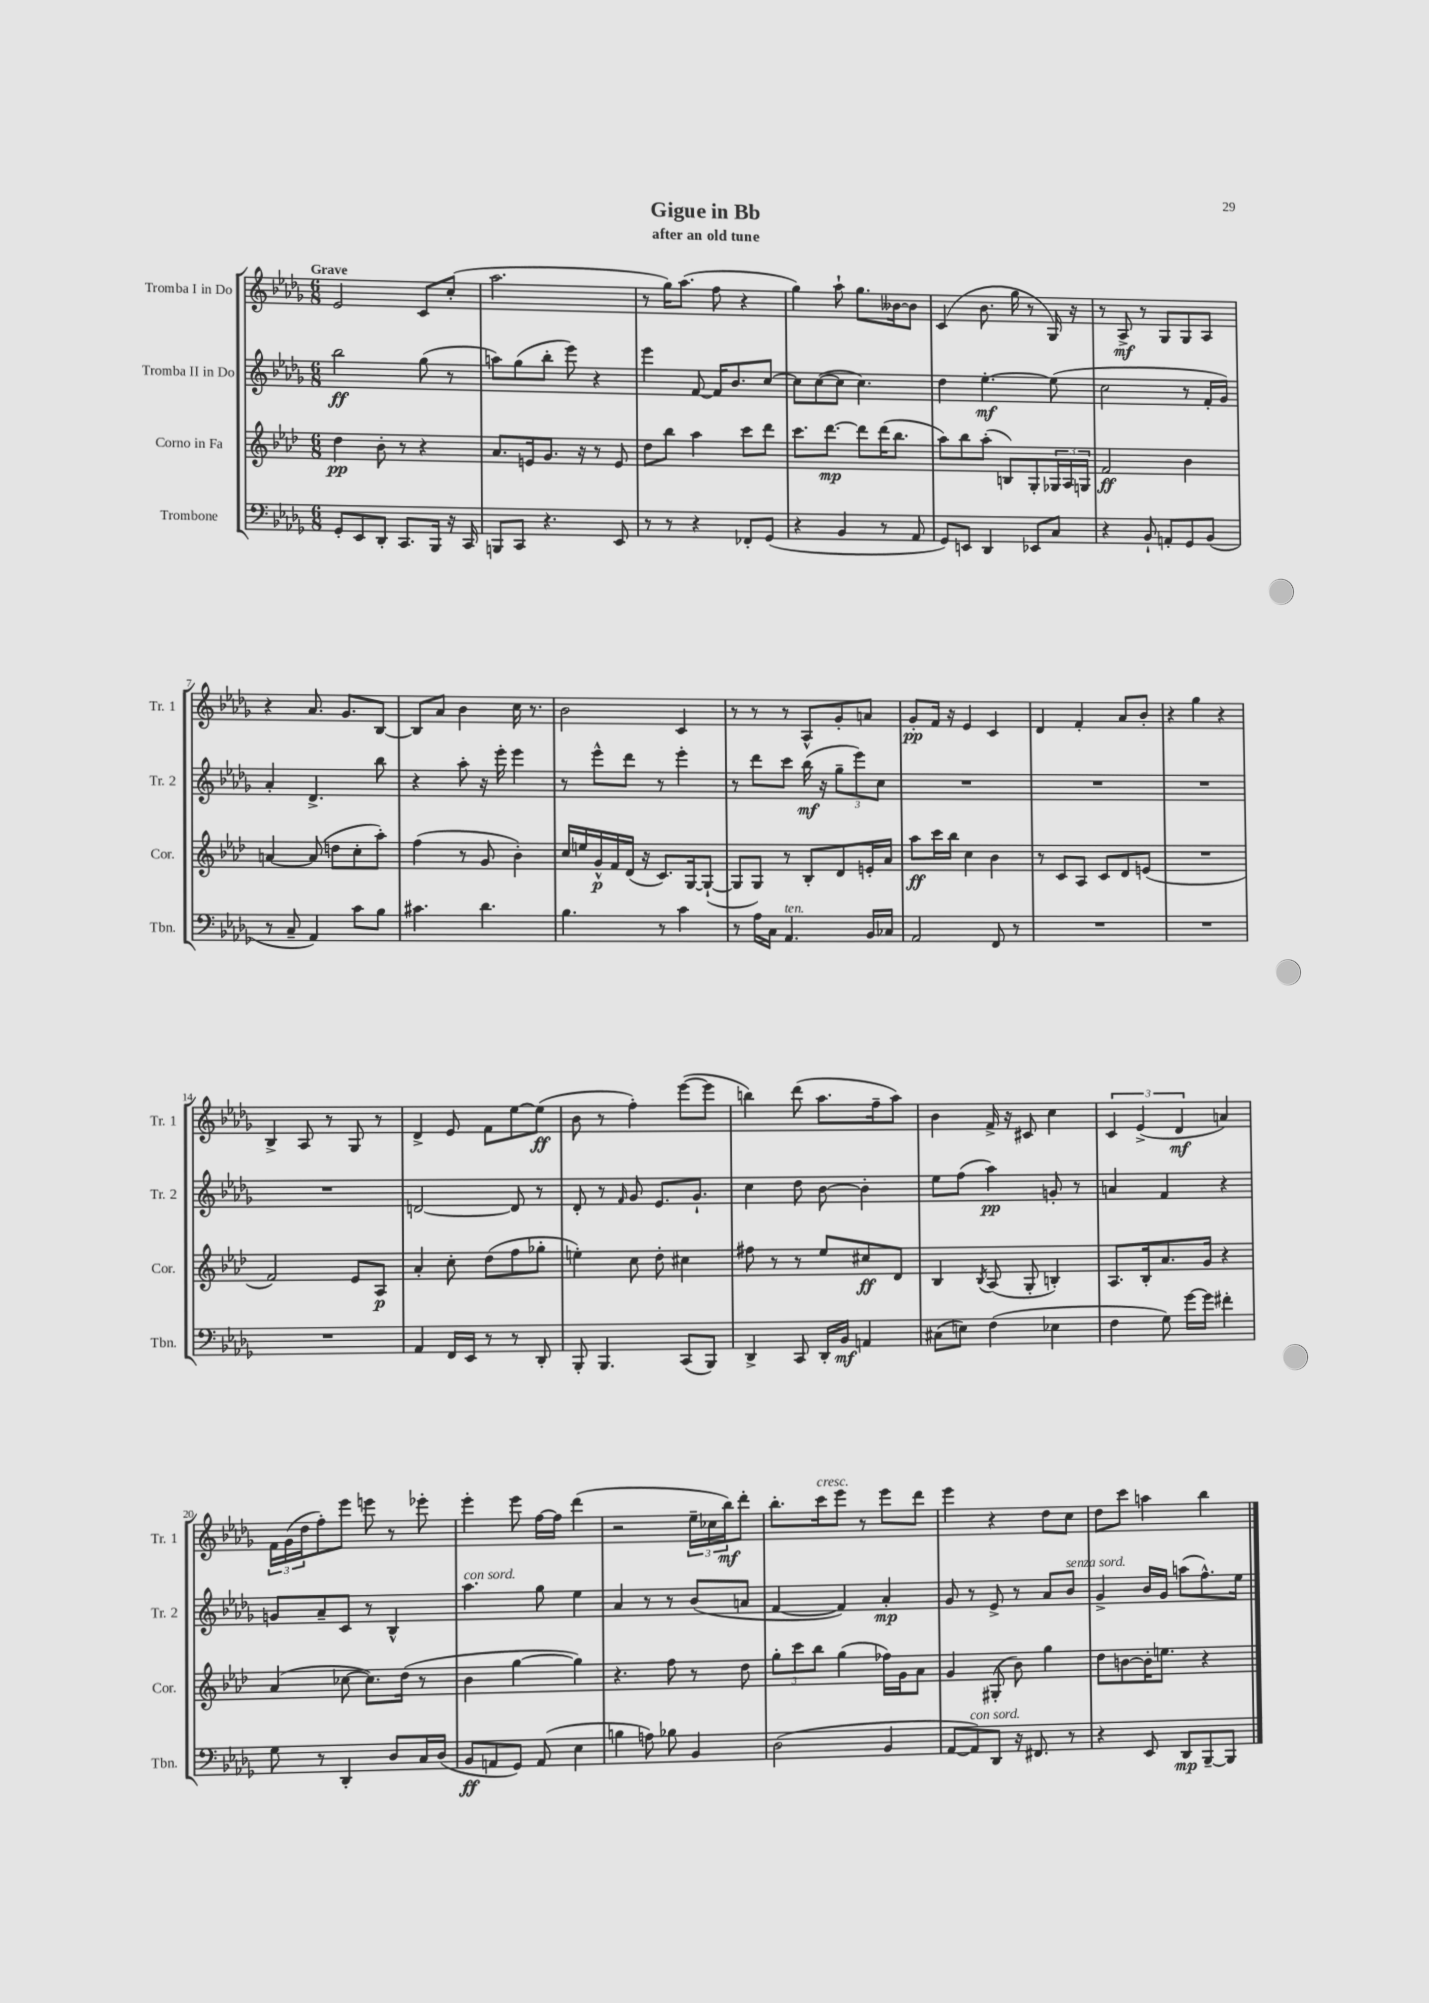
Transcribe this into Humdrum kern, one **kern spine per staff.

**kern	**dynam	**kern	**dynam	**kern	**dynam	**kern	**dynam
*part4	*part4	*part3	*part3	*part2	*part2	*part1	*part1
*staff4	*staff4	*staff3	*staff3	*staff2	*staff2	*staff1	*staff1
*I"Trombone	*	*I"Corno in Fa	*	*I"Tromba II in Do	*	*I"Tromba I in Do	*
*I'Tbn.	*	*I'Cor.	*	*I'Tr. 2	*	*I'Tr. 1	*
*clefF4	*	*clefG2	*	*clefG2	*	*clefG2	*
*k[b-e-a-d-g-]	*	*k[b-e-a-d-]	*	*k[b-e-a-d-g-]	*	*k[b-e-a-d-g-]	*
*M6/8	*	*M6/8	*	*M6/8	*	*M6/8	*
=1	=1	=1	=1	=1	=1	=1	=1
!	!	!	!	!	!	!LO:TX:a:B:t=Grave	!
8GG-'/L	.	4dd-\	pp	2bb-\	ff	2e-/	.
8EE-/	.	.	.	.	.	.	.
8DD-'/J	.	8b-'\	.	.	.	.	.
8.CC/L	.	8r	.	.	.	.	.
.	.	4r	.	(8gg-\	.	8c/L	.
16BBB-/Jk	.	.	.	.	.	.	.
16r	.	.	.	8r	.	(8cc'/J	.
16CC/	.	.	.	.	.	.	.
=2	=2	=2	=2	=2	=2	=2	=2
8BBBn/L	.	8.a-/L	.	8aan\L)	.	2.aa-\	.
8CC/J	.	.	.	(8gg-\	.	.	.
.	.	16en/k	.	.	.	.	.
4.r	.	8.g/J	.	8bb-'\J	.	.	.
.	.	.	.	8eee-\)	.	.	.
.	.	16r	.	.	.	.	.
.	.	8r	.	4r	.	.	.
8EE-/	.	8e/	.	.	.	.	.
=3	=3	=3	=3	=3	=3	=3	=3
8r	.	8dd-\L	.	4eee-\	.	8r	.
8r	.	8bb-\J	.	.	.	16gg-\KL)	.
.	.	.	.	.	.	(8.aa-\J	.
4r	.	4aa-\	.	[8f/	.	.	.
.	.	.	.	16f/KL]	.	8ff\	.
.	.	.	.	8.b-/	.	.	.
8FF-X'/L	.	8ccc\L	.	.	.	4r	.
(8GG-/J	.	8ddd-\J	.	[8cc/J	.	.	.
=4	=4	=4	=4	=4	=4	=4	=4
4r	.	8.ccc\L	.	8cc\L]	.	4gg-\)	.
.	.	.	.	([8cc\	.	.	.
.	.	[8.ddd-\J	mp	.	.	.	.
4BB-/	.	.	.	8cc\J]	.	8aa-`\	.
.	.	8ddd-\L]	.	4.cc\)	.	8.gg-\L	.
8r	.	(16ddd-\K	.	.	.	.	.
.	.	8.bb-\J	.	.	.	[16b--X\k	.
8AA-/	.	.	.	.	.	8b--\J]	.
=5	=5	=5	=5	=5	=5	=5	=5
8GG-/L)	.	8aa-\L)	.	4dd-\	.	(4c/	.
8EEn/J	.	8bb-\	.	.	.	.	.
4DD-/	.	(8aa-'\J	.	[4.ee-'\	mf	8.b-\	.
.	.	8Bn/L)	.	.	.	.	.
.	.	.	.	.	.	16gg-\	.
8EE-X/L	.	8G'/	.	.	.	8r	.
8C/J	.	24G-X/L	.	(8ee-\]	.	16G-/)	.
.	.	24A-/	.	.	.	.	.
.	.	.	.	.	.	16r	.
.	.	24Gn/JJ	.	.	.	.	.
=6	=6	=6	=6	=6	=6	=6	=6
4r	.	2f/	ff	2cc\	.	8r	.
.	.	.	.	.	.	8A-^/	mf
8BB-`/	.	.	.	.	.	8r	.
8AAn'/L	.	.	.	.	.	8G-/L	.
8GG-/	.	4b-\	.	8r	.	8G-/	.
(8BB-/J	.	.	.	16f'/LL	.	8A-/J	.
.	.	.	.	16g-/JJ)	.	.	.
!!LO:LB:g=z
=7	=7	=7	=7	=7	=7	=7	=7
8r	.	[4an/	.	4a-'/	.	4r	.
8C~/	.	.	.	.	.	.	.
4AA-/)	.	(8a/]	.	4.d-^/	.	8.a-/	.
.	.	8ddn\L	.	.	.	.	.
.	.	.	.	.	.	8.g-/L	.
8c\L	.	8cc'\	.	.	.	.	.
8B-\J	.	8aa-'\J)	.	8bb-\	.	[8B-/J	.
=8	=8	=8	=8	=8	=8	=8	=8
4.c#X\	.	(4ff\	.	4r	.	8B-/L]	.
.	.	.	.	.	.	8a-/J	.
.	.	8r	.	8aa-'\	.	4b-\	.
4.d-\	.	8g/	.	16r	.	.	.
.	.	.	.	16eee-'\	.	.	.
.	.	4b-'\)	.	4eee-\	.	16cc\	.
.	.	.	.	.	.	8.r	.
=9	=9	=9	=9	=9	=9	=9	=9
4.B-\	.	16cc/LL	.	8r	.	2b-\	.
.	.	16een/	.	.	.	.	.
.	.	16g^^/	p	8eee-^^\L	.	.	.
.	.	16f/	.	.	.	.	.
.	.	(16d-/JJ	.	8ddd-\J	.	.	.
.	.	16r	.	.	.	.	.
8r	.	8.c/L)	.	8r	.	.	.
4c\	.	.	.	4eee-'\	.	4c/	.
.	.	[16G/k	.	.	.	.	.
.	.	(8G`/J_	.	.	.	.	.
=10	=10	=10	=10	=10	=10	=10	=10
8r	.	8G/L]	.	8r	.	8r	.
16A-\LL	.	8G/J)	.	8ddd-\L	.	8r	.
16C\JJ	.	.	.	.	.	.	.
!LO:TX:a:i:t=ten.	!	!	!	!	!	!	!
4.AA-/	.	8r	.	8ccc\J	.	8r	.
.	.	8B-'/L	.	(16bb-\	mf	8A-^^/L	.
.	.	.	.	16r	.	.	.
.	.	8d-/	.	12gg-~\L	.	8g-'/	.
.	.	.	.	12eee-\)	.	.	.
16BB-/LL	.	16en'/L	.	.	.	8an/J	.
.	.	.	.	12cc\J	.	.	.
16C-X/JJ	.	16a-/JJ	.	.	.	.	.
=11	=11	=11	=11	=11	=11	=11	=11
2AA-/	.	8aa-\L	ff	2.r	.	8g-'/L	pp
.	.	16ccc\L	.	.	.	16f/Jk	.
.	.	16bb-\JJ	.	.	.	16r	.
.	.	4cc\	.	.	.	4e-/	.
8FF/	.	4b-\	.	.	.	4c/	.
8r	.	.	.	.	.	.	.
=12	=12	=12	=12	=12	=12	=12	=12
2.r	.	8r	.	2.r	.	4d-/	.
.	.	8c/L	.	.	.	.	.
.	.	8A-/J	.	.	.	4f'/	.
.	.	8c/L	.	.	.	.	.
.	.	8d-/	.	.	.	8a-/L	.
.	.	(8en/J	.	.	.	8b-'/J	.
=13	=13	=13	=13	=13	=13	=13	=13
2.r	.	2.r	.	2.r	.	4r	.
.	.	.	.	.	.	4gg-\	.
.	.	.	.	.	.	4r	.
!!LO:LB:g=z
=14	=14	=14	=14	=14	=14	=14	=14
2.r	.	2f/)	.	2.r	.	4B-^/	.
.	.	.	.	.	.	8A-/	.
.	.	.	.	.	.	8r	.
.	.	8e-/L	.	.	.	8G-/	.
.	.	8A-/J	p	.	.	8r	.
=15	=15	=15	=15	=15	=15	=15	=15
4AA-/	.	4a-'/	.	[2dn/	.	4d-^/	.
16FF/LL	.	8cc'\	.	.	.	8e-/	.
16EE-/JJ	.	.	.	.	.	.	.
8r	.	(8dd-\L	.	.	.	8f\L	.
8r	.	8ff\	.	8d/]	.	[8ee-\	.
8DD-'/	.	8gg-X'\J	.	8r	.	(8ee-\J]	ff
=16	=16	=16	=16	=16	=16	=16	=16
8BBB-'/	.	4een'\)	.	8d-'/	.	8b-\	.
4.BBB-/	.	.	.	8r	.	8r	.
.	.	.	.	16qqf/	.	.	.
.	.	8cc\	.	8g-/	.	4ff'\)	.
.	.	8dd-'\	.	8.e-/L	.	.	.
(8CC/L	.	4cc#X\	.	.	.	([8eee-\L	.
.	.	.	.	8.g-`/J	.	.	.
8BBB-/J)	.	.	.	.	.	8eee-\J]	.
=17	=17	=17	=17	=17	=17	=17	=17
4DD-^/	.	8ff#X\	.	4cc\	.	4bbn\)	.
.	.	8r	.	.	.	.	.
8CC/	.	8r	.	8dd-\	.	(8ddd-\	.
16DD-'/LL	.	8ee-/L	.	[8b-\	.	8.aa-\L	.
16BB-/JJ	mf	.	.	.	.	.	.
4AAn/	.	8cc#X/	ff	4b-'\]	.	.	.
.	.	.	.	.	.	16ff~\k	.
.	.	8d-/J	.	.	.	8aa-\J)	.
=18	=18	=18	=18	=18	=18	=18	=18
(8C#X\L	.	4B-/	.	8ee-\L	.	4b-\	.
8En\J)	.	.	.	(8ff\J	.	.	.
.	.	8qB-/	.	.	.	.	.
(4F\	.	(8A-/	.	4aa-\)	pp	16f^/	.
.	.	.	.	.	.	16r	.
.	.	8G'/	.	.	.	8c#X/	.
4E-X\	.	4Bn'/)	.	8gn'/	.	4cc\	.
.	.	.	.	8r	.	.	.
=19	=19	=19	=19	=19	=19	=19	=19
4F\	.	8.A-/L	.	4an/	.	6c/	.
.	.	.	.	.	.	(6e-^/	.
.	.	16B-'/k	.	.	.	.	.
8G-\)	.	8.a-/	.	4f/	.	.	.
.	.	.	.	.	.	6d-/	mf
[16g-\LL	.	.	.	.	.	.	.
16g-\JJ]	.	16g/Jk	.	.	.	.	.
4f#X'\	.	4r	.	4r	.	4an/)	.
!!LO:LB:g=z
=20	=20	=20	=20	=20	=20	=20	=20
8G-\	.	(4a-/	.	8gn/L	.	24f\LL	.
.	.	.	.	.	.	(24g-\	.
.	.	.	.	.	.	24dd-\J	.
8r	.	.	.	8a-~/	.	8ff'\)	.
4DD-'/	.	[8cc-X\	.	8c/J	.	8eee-\J	.
.	.	8.cc-\L])	.	8r	.	8eeen\	.
8D-/L	.	.	.	4B-^^/	.	8r	.
.	.	(16dd-\Jk	.	.	.	.	.
16C/L	.	8r	.	.	.	8eee-X'\	.
(16D-/JJ	.	.	.	.	.	.	.
=21	=21	=21	=21	=21	=21	=21	=21
!	!	!	!	!LO:TX:a:i:t=con sord.	!	!	!
8BB-/L	ff	4b-\	.	4.aa-\	.	4eee-'\	.
8AAn/	.	.	.	.	.	.	.
8GG-/J)	.	[4gg\	.	.	.	8eee-\	.
(8AA/	.	.	.	8gg-\	.	[16ff\LL	.
.	.	.	.	.	.	16ff\JJ]	.
4E-\	.	4gg\])	.	4ee-\	.	(4ddd-\	.
=22	=22	=22	=22	=22	=22	=22	=22
4Bn\	.	4.r	.	4a-/	.	2r	.
8An\)	.	.	.	8r	.	.	.
8B-X\	.	8ff\	.	8r	.	.	.
4BB-/	.	8r	.	(8b-/L	.	24ee-~\LL	.
.	.	.	.	.	.	24cc-X\	.
.	.	.	.	.	.	24bb-\J)	mf
.	.	8dd-\	.	8an/J	.	8ddd-'\J	.
=23	=23	=23	=23	=23	=23	=23	=23
(2D-\	.	12gg'\L	.	[4f/	.	8.bb-'\L	.
.	.	12ccc\	.	.	.	.	.
.	.	12bb-\J	.	.	.	.	.
!	!	!	!	!	!	!LO:TX:a:i:t=cresc.	!
.	.	.	.	.	.	16ccc\k	.
.	.	(4gg\	.	4f/])	.	8eee-\J	.
.	.	.	.	.	.	8r	.
4BB-/	.	16ff-X\LL)	.	4a-'/	mp	8eee-\L	.
.	.	16g\J	.	.	.	.	.
.	.	8a-\J	.	.	.	8ddd-\J	.
=24	=24	=24	=24	=24	=24	=24	=24
[8AA-/L	.	4g/	.	8g-/	.	4eee-\	.
!LO:TX:a:i:t=con sord.	!	!	!	!	!	!	!
8AA-/])	.	.	.	8r	.	.	.
8DD-/J	.	(8G#X'/	.	8e-^/	.	4r	.
16r	.	8b-\)	.	8r	.	.	.
8.FF#X/	.	.	.	.	.	.	.
.	.	4gg\	.	8a-/L	.	8dd-\L	.
!	!	!	!	!LO:TX:a:i:t=senza sord.	!	!	!
8r	.	.	.	8b-/J	.	8cc\J	.
=25	=25	=25	=25	=25	=25	=25	=25
4r	.	8dd-\L	.	4g-^/	.	8dd-\L	.
.	.	[8bn\	.	.	.	8ccc\J	.
8EE-/	.	16b'\K]	.	16b-/LL	.	4aan\	.
.	.	8.een\J	.	16g-/JJ	.	.	.
8DD-/L	mp	.	.	(8aan\L	.	.	.
[8BBB-~/	.	4r	.	8.ff^^\)	.	4bb-\	.
8BBB-/J]	.	.	.	.	.	.	.
.	.	.	.	16ee-\Jk	.	.	.
==	==	==	==	==	==	==	==
*-	*-	*-	*-	*-	*-	*-	*-
